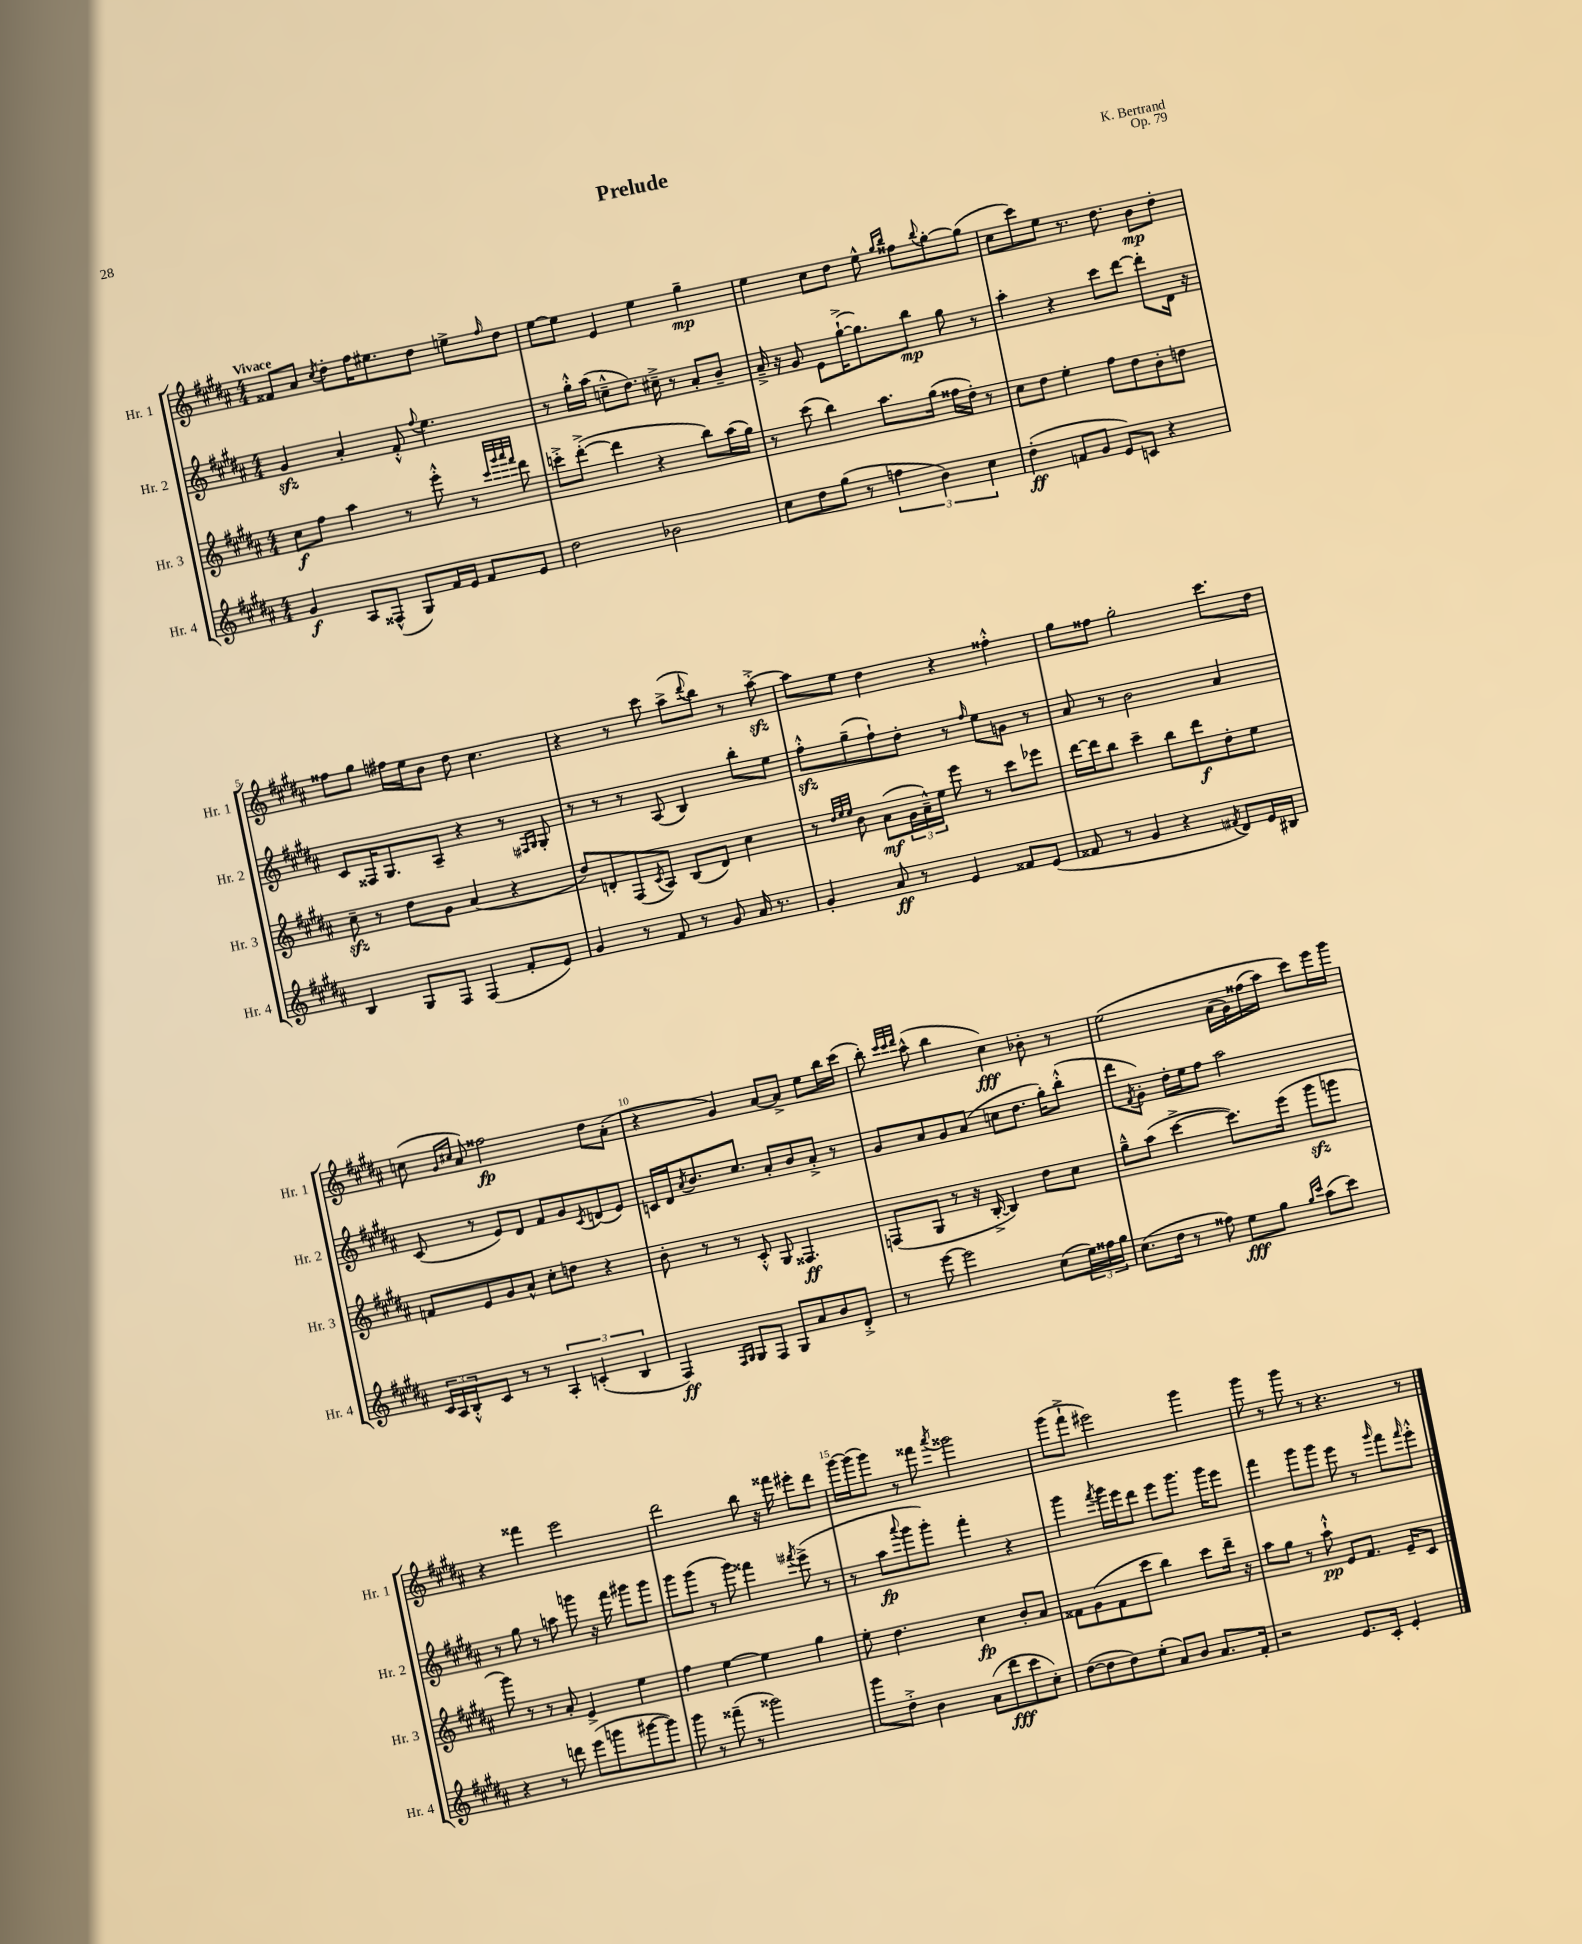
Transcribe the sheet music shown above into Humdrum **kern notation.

**kern	**dynam	**kern	**dynam	**kern	**dynam	**kern	**dynam
*part4	*part4	*part3	*part3	*part2	*part2	*part1	*part1
*staff4	*staff4	*staff3	*staff3	*staff2	*staff2	*staff1	*staff1
*I"Hr. 4	*	*I"Hr. 3	*	*I"Hr. 2	*	*I"Hr. 1	*
*I'Hr. 4	*	*I'Hr. 3	*	*I'Hr. 2	*	*I'Hr. 1	*
*clefG2	*	*clefG2	*	*clefG2	*	*clefG2	*
*k[f#c#g#d#a#]	*	*k[f#c#g#d#a#]	*	*k[f#c#g#d#a#]	*	*k[f#c#g#d#a#]	*
*M4/4	*	*M4/4	*	*M4/4	*	*M4/4	*
=1	=1	=1	=1	=1	=1	=1	=1
!	!	!	!	!	!	!LO:TX:a:B:t=Vivace	!
4g#/	f	8cc#\L	f	4g#zz/	.	8f##X/L	.
.	.	8ff#\J	.	.	.	8a#/J	.
.	.	.	.	.	.	8qcc#/	.
8A#/L	.	4aa#\	.	4a#'/	.	8dd#'\L	.
(8F##X^^/J	.	.	.	.	.	16ff#\K	.
.	.	.	.	.	.	8.ee#X\	.
8G#/L)	.	8r	.	8f#'^^/	.	.	.
.	.	.	.	8qqff#/	.	.	.
16f#/L	.	8eee'^^\	.	4.ee\	.	8dd#\J	.
16e/JJ	.	.	.	.	.	.	.
8f#/L	.	8r	.	.	.	8een^\L	.
.	.	32qqccc#/LLL	.	.	.	.	.
.	.	32qqggg#/	.	.	.	.	.
.	.	32qqaaa#/	.	.	.	.	.
.	.	32qqfff#/JJJ	.	.	.	16qqff#/	.
8e/J	.	8ddd#\	.	.	.	8dd#\J	.
=2	=2	=2	=2	=2	=2	=2	=2
2dd#\	.	8cccn'^\L	.	8r	.	[8ee\L	.
.	.	([8ddd#'^\J	.	16gg#'^^\LL	.	8ee\J]	.
.	.	.	.	(16aa#\JJ	.	.	.
.	.	4ddd#\]	.	8ccn~^^\L	.	4e/	.
.	.	.	.	8.dd#\J)	.	.	.
2b-X\	.	4r	.	.	.	4ee\	.
.	.	.	.	16cc#X~^\	.	.	.
.	.	.	.	8r	.	.	.
.	.	8bb\L)	.	8a#'/L	.	4gg#~\	mp
.	.	(16aa#\L	.	8b~/J	.	.	.
.	.	16gg#\JJ)	.	.	.	.	.
=3	=3	=3	=3	=3	=3	=3	=3
8cc#\L	.	8r	.	16a#~^/	.	4ee\	.
.	.	.	.	16r	.	.	.
8dd#\	.	(8ccc#\	.	8g#/	.	.	.
(8gg#\J	.	4bb\)	.	8e\L	.	8cc#\L	.
8r	.	.	.	([16gg#`^\K	.	8dd#\J	.
.	.	.	.	8.gg#\])	.	.	.
6ffn\	.	8.aa#\L	.	.	.	8ee^^\	.
.	.	.	.	.	.	16qqgg#/LL	.
.	.	.	.	.	.	16qqbb/JJ	.
.	.	.	.	8bb\J	mp	8ff##X\L	.
6b\)	.	.	.	.	.	.	.
.	.	(16gg#\Jk	.	.	.	.	.
.	.	.	.	.	.	8qqbb/	.
.	.	16ff##X\LL	.	8gg#\	.	[8gg#'\	.
.	.	16dd#'\JJ)	.	.	.	.	.
6cc#\	.	.	.	.	.	.	.
.	.	8r	.	8r	.	(8gg#\J]	.
=4	=4	=4	=4	=4	=4	=4	=4
(4dd#'\	ff	8cc#\L	.	4aa#'\	.	8cc#\L	.
.	.	8dd#\J	.	.	.	8ccc#\)	.
8fn/L	.	4ee'\	.	4r	.	8ee\J	.
8g#/J	.	.	.	.	.	8.r	.
8e/L)	.	8ff#\L	.	8ccc#\L	.	.	.
.	.	.	.	.	.	8.dd#\	.
8cn/J	.	8dd#\	.	[8ddd#\J	.	.	.
4r	.	8b'\	.	8ddd#'\L]	.	8b\L	mp
.	.	8ddn\J	.	16d#\Jk	.	8dd#'\J	.
.	.	.	.	16r	.	.	.
!!LO:LB:g=z
=5	=5	=5	=5	=5	=5	=5	=5
4B/	.	8cc#zz~\	.	8c#/L	.	8ff##X\L	.
.	.	8r	.	16F##X/K	.	8gg#\J	.
.	.	.	.	8.G#/	.	.	.
8G#/L	.	8dd#\L	.	.	.	16ff#X\LL	.
.	.	.	.	.	.	16ee\J	.
8F#/J	.	8g#\J	.	8A#~/J	.	8b\J	.
(4F#/	.	(4a#/	.	4r	.	8dd#\	.
.	.	.	.	.	.	4.cc#\	.
8f#'/L	.	4r	.	8r	.	.	.
.	.	.	.	16qqF#X/LL	.	.	.
.	.	.	.	16qqG#/JJ	.	.	.
8e/J)	.	.	.	8G#'/	.	.	.
=6	=6	=6	=6	=6	=6	=6	=6
4g#/	.	8dd#/L)	.	8r	.	4r	.
.	.	8dn'/	.	8r	.	.	.
8r	.	(8F#/	.	8r	.	8r	.
.	.	8qc#/	.	.	.	.	.
8f#/	.	8A#/J)	.	(8A#/	.	8ccc#\	.
8r	.	(8B/L	.	4B/)	.	(8aa#^\L	.
.	.	.	.	.	.	8qqddd#/	.
8g#/	.	8d/J)	.	.	.	8bb\J)	.
16a#/	.	4cc#\	.	8bb'\L	.	8r	.
8.r	.	.	.	.	.	.	.
.	.	.	.	8ee\J	.	[8aa#zz'^\	.
=7	=7	=7	=7	=7	=7	=7	=7
4g#'/	.	8r	.	8ff#zz'^^\L	.	8aa#\L]	.
.	.	32qqdd#/LLL	.	.	.	.	.
.	.	32qqee/	.	.	.	.	.
.	.	32qqee/JJJ	.	.	.	.	.
.	.	8b\	.	(8gg#~\	.	8ee\J	.
8a#/	ff	(8a#\L	mf	8ff#`\)	.	4dd#\	.
8r	.	24g#\L	.	8dd#'\J	.	.	.
.	.	24a#~^^\)	.	.	.	.	.
.	.	24ee\JJ	.	.	.	.	.
4e/	.	8eee\	.	8r	.	4r	.
.	.	.	.	16qqff#/	.	.	.
.	.	8r	.	8ee\L	.	.	.
8f##X/L	.	8ccc#\L	.	8gn\J	.	4ff##X'^^\	.
(8e/J	.	8eee-X\J	.	8r	.	.	.
=8	=8	=8	=8	=8	=8	=8	=8
8f##X/	.	[16ddd#\LL	.	8a#/	.	8gg#\L	.
.	.	16ddd#\J]	.	.	.	.	.
8r	.	8bb\J	.	8r	.	8ff##X\J	.
4g#/	.	4ccc#~\	.	2b\	.	2gg#'\	.
4r	.	8bb\L	.	.	.	.	.
.	.	8ddd#\	f	.	.	.	.
8qf#X/	.	.	.	.	.	.	.
8d#/L)	.	8dd#'\	.	4a#/	.	8.ccc#\L	.
16e/L	.	8ee\J	.	.	.	.	.
16B#X/JJ	.	.	.	.	.	16dd#\Jk	.
!!LO:LB:g=z
=9	=9	=9	=9	=9	=9	=9	=9
24c#/LL	.	8fn/L	.	(8c#/	.	(8ccn\	.
24A#/	.	.	.	.	.	.	.
24B'^^/J	.	.	.	.	.	.	.
.	.	.	.	.	.	16qqg#/LL	.
.	.	.	.	.	.	16qqcc#X/JJ	.
8c#/J	.	8e/	.	8r	.	8a#/)	.
8r	.	8g#/	.	8e/L)	.	2ff##X\	fp
8r	.	8a#^^/J	.	8d#/J	.	.	.
6A#'/	.	8cc#'\L	.	8f#/L	.	.	.
.	.	8ddn\J	.	8g#/	.	.	.
(6cn'/	.	.	.	.	.	.	.
.	.	.	.	8qc#/	.	.	.
.	.	4r	.	(8dn/	.	8dd#\L	.
6B/	.	.	.	.	.	.	.
.	.	.	.	8e/J)	.	(8a#'\J	.
=10	=10	=10	=10	=10	=10	=10	=10
4F#/)	ff	8b'\	.	16cn/LL	.	4r	.
.	.	.	.	16d#/J	.	.	.
.	.	.	.	8qa#/	.	.	.
.	.	8r	.	8.b/	.	.	.
16qqF#/LL	.	.	.	.	.	.	.
16qqG#/JJ	.	.	.	.	.	.	.
8G#/L	.	8r	.	.	.	4g#/)	.
.	.	.	.	8.cc#/J	.	.	.
8F#/J	.	8c#'^^/	.	.	.	.	.
8G#/L	.	8G#/	.	8a#'/L	.	[8a#/L	.
8a#/	.	4.F##X/	ff	8b/	.	8a#^/J]	.
8b/	.	.	.	8a#'^/J	.	8ee\L	.
8d#'^/J	.	.	.	8r	.	16bb\L	.
.	.	.	.	.	.	(16ccc#\JJ	.
=11	=11	=11	=11	=11	=11	=11	=11
8r	.	(8Fn/L	.	8g#/L	.	8bb'\)	.
.	.	.	.	.	.	32qqccc#/LLL	.
.	.	.	.	.	.	32qqccc#/	.
.	.	.	.	.	.	32qqddd#/JJJ	.
[8eee\	.	8G#/J	.	8a#/	.	(8aa#^^\	.
2eee\]	.	8r	.	8g#/	.	4bb\	.
.	.	16r	.	(8a#/J	.	.	.
.	.	[16B'^/	.	.	.	.	.
.	.	4B/])	.	8ccn\L	.	4cc#\)	fff
.	.	.	.	8.dd#\J	.	.	.
(8cc#\L	.	8dd#\L	.	.	.	8b-X'\	.
.	.	.	.	16gg#'\KL)	.	.	.
24ee\L)	.	8cc#\J	.	(8bb'^^\J	.	8r	.
24ff##X\	.	.	.	.	.	.	.
24gg#\JJ	.	.	.	.	.	.	.
=12	=12	=12	=12	=12	=12	=12	=12
(8.cc#\L	.	8gg#~^^\L	.	8ddd#\L	.	(2ee\	.
.	.	.	.	8qf#/	.	.	.
.	.	(8aa#\J	.	8g#'\J)	.	.	.
16dd#\Jk	.	.	.	.	.	.	.
8r	.	[4ccc#^\	.	16dd#'\LL	.	.	.
.	.	.	.	16ee\J	.	.	.
8ff##X\)	.	.	.	8ff#\J	.	.	.
8ee\L	fff	8.ccc#\L])	.	2aa#\	.	(16a#\LL	.
.	.	.	.	.	.	16g#\)	.
8gg#\J	.	.	.	.	.	(16ff##X\	.
.	.	(16eee\Jk	.	.	.	16aa#\JJ)	.
16qqgg#/LL	.	.	.	.	.	.	.
16qqccc#/JJ	.	.	.	.	.	.	.
(8aa#\L	.	8ggg#zz\L	.	.	.	8ccc#\L)	.
8ccc#\J)	.	8gggn\J	.	.	.	16eee\L	.
.	.	.	.	.	.	16ggg#\JJ	.
!!LO:LB:g=z
=13	=13	=13	=13	=13	=13	=13	=13
4r	.	8ggg#\)	.	8r	.	4r	.
.	.	8r	.	8gg#\	.	.	.
8r	.	8r	.	8r	.	4fff##X\	.
8dddn\	.	8a#'/	.	8aan\	.	.	.
(8eee\L	.	4e^/	.	8gggn\	.	2eee\	.
8gggn\	.	.	.	16r	.	.	.
.	.	.	.	16fff#\	.	.	.
[8ggg#X\	.	4ee\	.	8ggg#X\L	.	.	.
8ggg#\J])	.	.	.	8ggg#\J	.	.	.
=14	=14	=14	=14	=14	=14	=14	=14
8ggg#\	.	4ff#\	.	8ggg#\L	.	2ddd#\	.
8r	.	.	.	(8ggg#\J	.	.	.
(8fff##X~\	.	[4ee\	.	8r	.	.	.
8r	.	.	.	8ggg#\)	.	.	.
2ggg##X\)	.	4ee\]	.	4fff##X\	.	8bb\	.
.	.	.	.	.	.	16r	.
.	.	.	.	.	.	16fff##X\	.
.	.	.	.	8qfff#X/	.	.	.
.	.	4gg#\	.	(8eee^\	.	8eee#X'\L	.
.	.	.	.	8r	.	8ddd#\J	.
=15	=15	=15	=15	=15	=15	=15	=15
8ggg#\L	.	8ee'\	.	8r	.	[16ggg#\LL	.
.	.	.	.	.	.	(16ggg#\J]	.
8dd#'^\J	.	4.dd#\	.	8aa#\L	fp	8ggg#\J)	.
.	.	.	.	8qqaaa#/	.	.	.
4b\	.	.	.	8ggg#\	.	8r	.
.	.	.	.	8ggg#'\J)	.	8fff##X\	.
.	.	.	.	.	.	8qaaa#/	.
(8a#\L	.	4cc#\	fp	4fff#'\	.	2ggg##X\	.
8ddd#\	fff	.	.	.	.	.	.
8ccc#\	.	8b'/L	.	4r	.	.	.
8cc#'\J)	.	8a#/J	.	.	.	.	.
=16	=16	=16	=16	=16	=16	=16	=16
([8dd#\L	.	8f##X\L	.	4ggg#\	.	(8ggg#\L	.
8dd#\]	.	(8g#\	.	.	.	8fff#`^\J	.
.	.	.	.	8qfff#/	.	.	.
8dd#\)	.	8f##\	.	16ggg#\LL	.	2eee#X\)	.
.	.	.	.	16eee\J	.	.	.
(8ee'\J	.	8ccc#\J	.	8ddd#\J	.	.	.
8a#/L)	.	4bb\)	.	8eee\L	.	.	.
8b/J	.	.	.	8.ggg#\J	.	.	.
8.a#/L	.	8ccc#\L	.	.	.	4ggg#\	.
.	.	.	.	16ggg#\KL	.	.	.
.	.	16ddd#~\Jk	.	8eee\J	.	.	.
16f#'/Jk	.	16r	.	.	.	.	.
=17	=17	=17	=17	=17	=17	=17	=17
2r	.	8aa#\L	.	4fff#\	.	8ggg#\	.
.	.	8gg#\J	.	.	.	8r	.
.	.	8r	.	8ggg#\L	.	8ggg#\	.
.	.	8aa#`^^\	pp	8ggg#\J	.	8r	.
8.e/L	.	8e/L	.	8eee\	.	4.r	.
.	.	8.f#/J	.	8r	.	.	.
16c#'/Jk	.	.	.	.	.	.	.
.	.	.	.	16qqggg#/	.	.	.
4e'/	.	.	.	8fff#\L	.	.	.
.	.	16e~/KL	.	.	.	.	.
.	.	.	.	16qqfff#/	.	.	.
.	.	8c#/J	.	8eee'^^\J	.	8r	.
==	==	==	==	==	==	==	==
*-	*-	*-	*-	*-	*-	*-	*-
